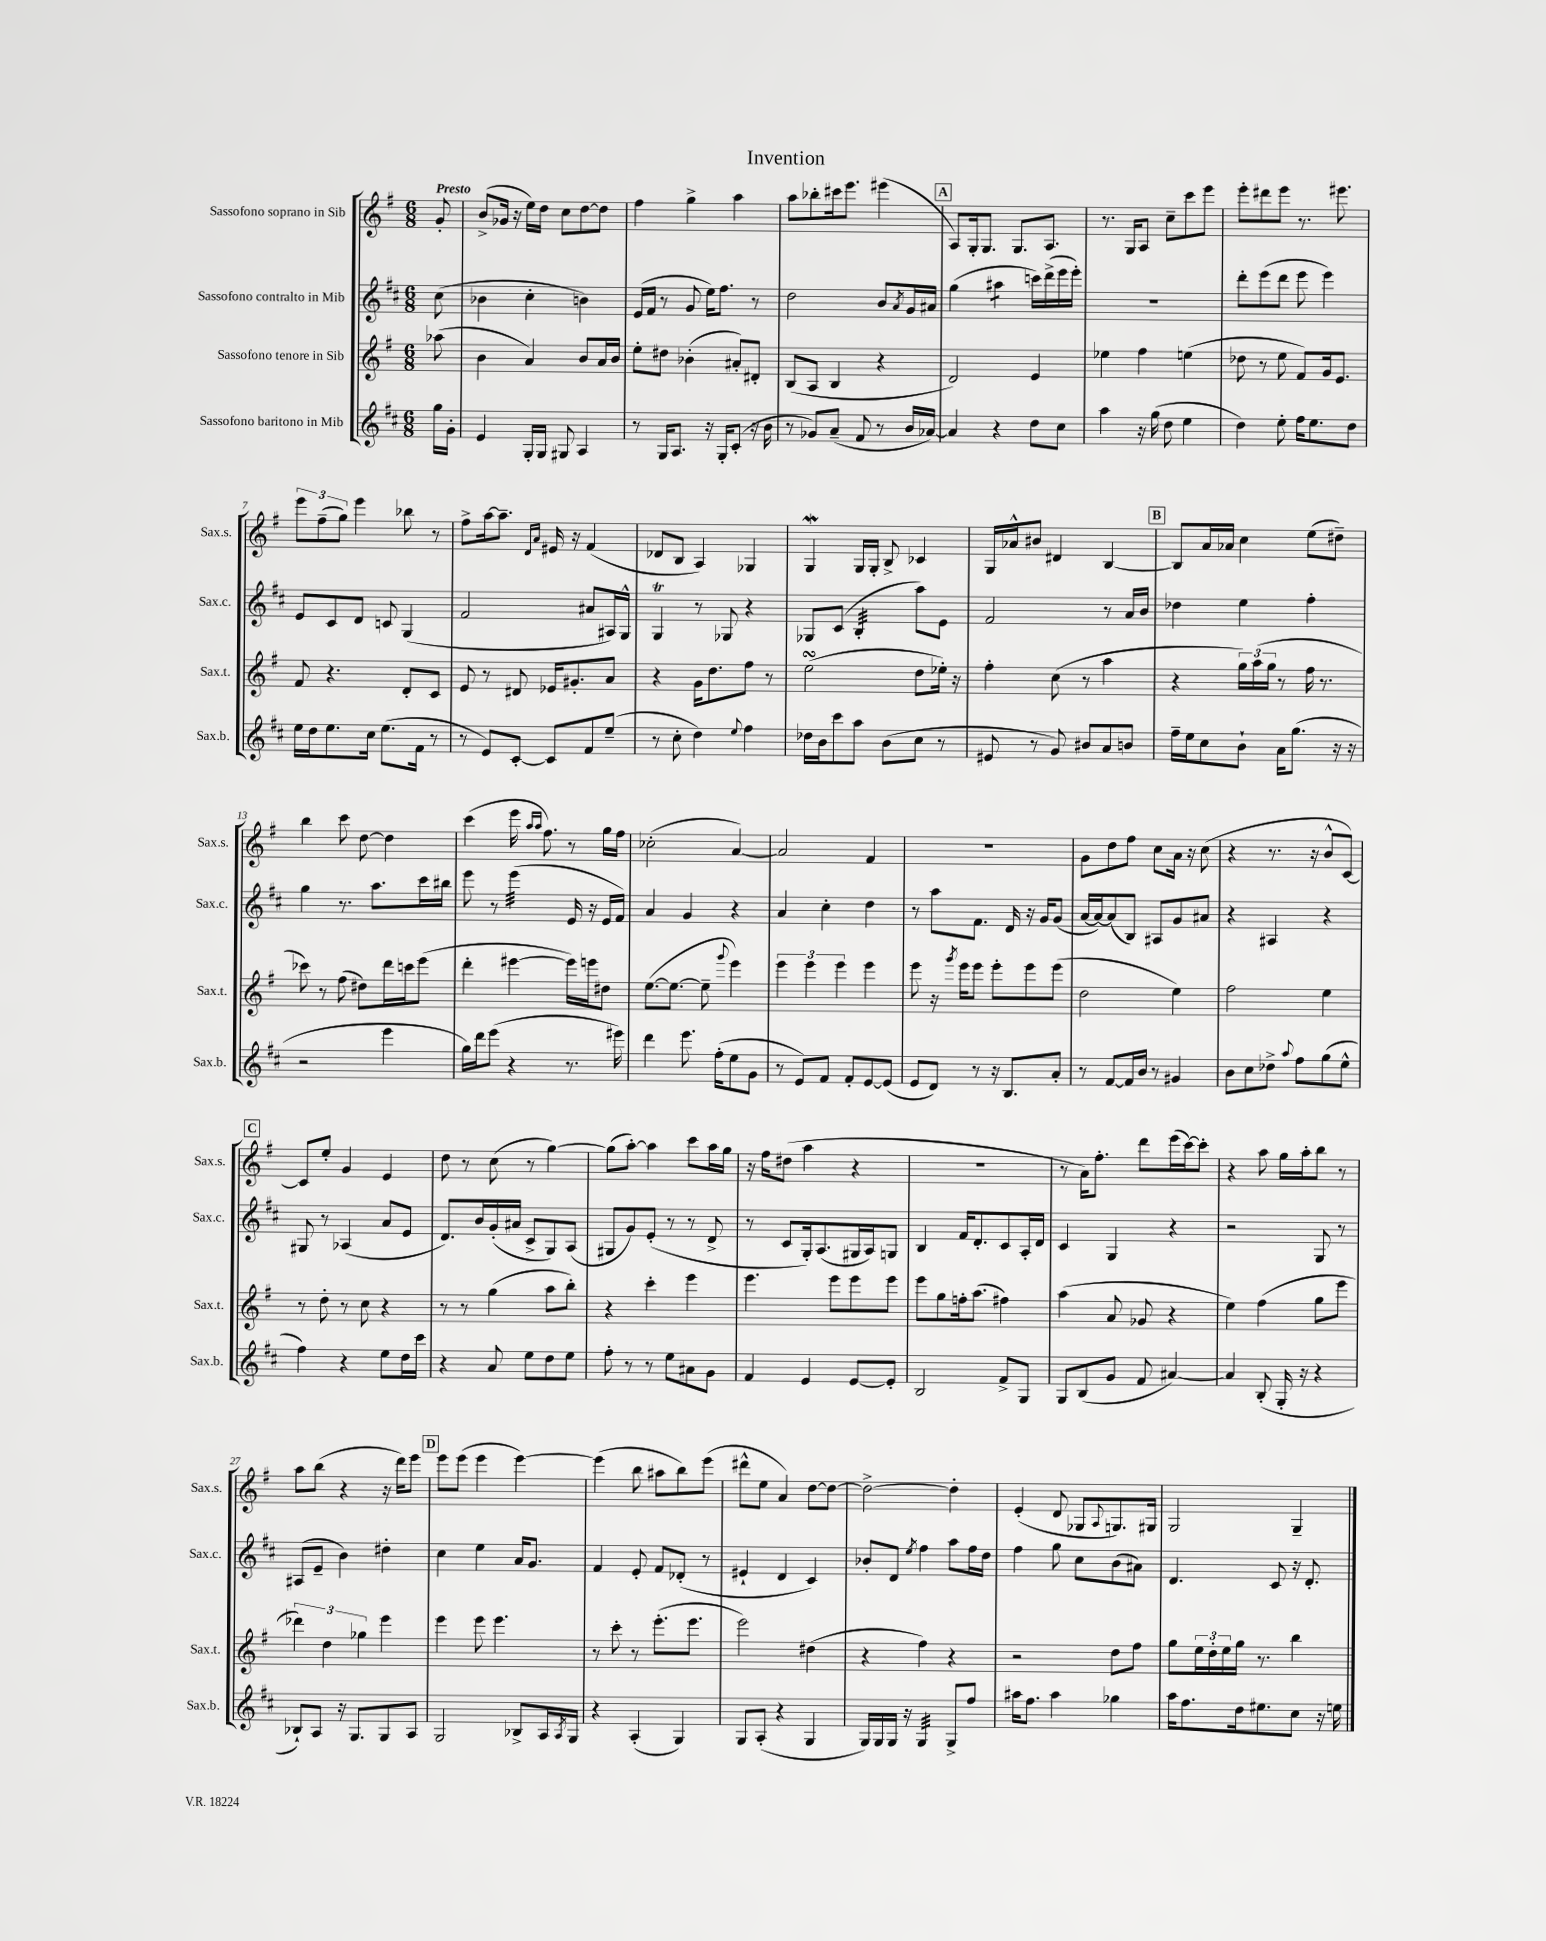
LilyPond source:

\header { title = "Invention" }
<<
\new StaffGroup <<
\new Staff = "s0" \with { instrumentName = "Sassofono soprano in Sib" shortInstrumentName = "Sax.s." } {
    \clef treble \key g \major \numericTimeSignature \time 6/8 \partial 8 \tempo "Presto"
    g'8-. |
    b'8->( ges'16 r16 e''16) d''16 c''8 d''8~ d''8 |
    fis''4 g''4-> a''4 |
    a''8 bes''8-. cis'''16 e'''8. eis'''4( |
    \mark \markup { \box "A" } a8) g16-. g8. g8. a8. |
    r8. g16 a8 c''8-- c'''8 e'''8 |
    e'''8-. dis'''8 e'''8 r8. eis'''8. |
    \tuplet 3/2 { e'''8 fis''8--( g''8) } e'''4 bes''8 r8 |
    fis''8-> a''16~ a''8.-- \grace { d'16 a'16 } eis'16 r16 fis'4( |
    des'8 b8 a4) ges4 |
    g4\mordent g16 g16-. b8-> ces'4 |
    g16 aes'16-^ bis'8 dis'4 b4~ |
    \mark \markup { \box "B" } b8 a'16 aes'16 c''4 e''8( dis''8--) |
    b''4 c'''8 d''8~ d''4 |
    c'''4( e'''16 \grace { a''16 a''16 } fis''8.) r8 g''16 fis''16 |
    ces''2-.( a'4~) |
    a'2 fis'4 |
    R2. |
    g'8 d''8 fis''8 c''8 a'16 r16 c''8( |
    r4 r8. r16 b'8-^ c'8~) |
    \mark \markup { \box "C" } c'8 e''8-. g'4 e'4 |
    d''8 r8 c''8( r8 g''4~) |
    g''8( a''8~-.) a''4 c'''8 a''16 g''16 |
    r16 fis''16 dis''8( a''4 r4 |
    R2. |
    r8 a'16) fis''8.-. d'''8 e'''16( c'''16~) c'''8-. |
    r4 a''8 g''16 a''16-. b''8 r8 |
    a''8 b''8( r4 r16 d'''16) e'''8 |
    \mark \markup { \box "D" } e'''8 e'''8( e'''4 e'''4~) |
    e'''4( b''8 ais''8 b''8) e'''8( |
    dis'''8-^ e''8 a'4) d''8~ d''8~ |
    d''2~-> d''4-. |
    e'4-.( d'8 ges8 \appoggiatura { a8 } g8.) gis16 |
    g2 g4-- \bar "|." |
}
\new Staff = "s1" \with { instrumentName = "Sassofono contralto in Mib" shortInstrumentName = "Sax.c." } {
    \clef treble \key d \major \numericTimeSignature \time 6/8 \partial 8
    cis''8( |
    bes'4 cis''4-. b'4) |
    e'16( fis'16 r8 g'8 e''16) fis''8. r8 |
    d''2 b'8 \acciaccatura { a'8 } g'16 ais'16 |
    \mark \markup { \box "A" } g''4( ais''4:8 c'''16) d'''16->( e'''16 e'''16-.) |
    r2. |
    d'''8-. e'''8( d'''8 e'''8 e'''4) |
    e'8 cis'8 d'8 c'8 g4( |
    fis'2 ais'8 ais16) g16-^ |
    g4\trill r8 ges8 r4 |
    ges8 cis'8( b4:32-. a''8) e'8 |
    fis'2 r8 a'16 b'16 |
    \mark \markup { \box "B" } des''4 e''4 fis''4-. |
    g''4 r8. a''8. cis'''16 bis''16 |
    e'''8 r8 e'''4:32( e'16 r16 e'16 fis'16) |
    a'4 g'4 r4 |
    a'4 cis''4-. d''4 |
    r8 a''8 fis'8. d'16 r16 g'16 g'8( |
    a'16~ a'16~) a'8( b8) ais8 g'8 ais'8 |
    r4 ais4 r4 |
    \mark \markup { \box "C" } gis8 r8 aes4( a'8 e'8 |
    d'8.) b'16 g'16-.( ais'16 cis'8-> g8) a8( |
    gis8 g'8) e'8-.( r8 r8 d'8-> |
    r8 cis'8 g16-.) a8.( gis16 a16) g8 |
    b4 fis'16 d'8.-. cis'8 a16-. d'16 |
    cis'4 g4 r4 |
    r2 g8 r8 |
    ais8( e'8-- b'4) dis''4-. |
    \mark \markup { \box "D" } cis''4 e''4 a'16 g'8. |
    fis'4 e'8-. fis'8 des'8-.( r8 |
    eis'4-! d'4 cis'4) |
    bes'8-. d'8 \acciaccatura { e''8 } fis''4 a''8 fis''16 d''16 |
    fis''4 g''8 cis''8 b'8( ais'8) |
    d'4. cis'8 r16 d'8.-. \bar "|." |
}
\new Staff = "s2" \with { instrumentName = "Sassofono tenore in Sib" shortInstrumentName = "Sax.t." } {
    \clef treble \key g \major \numericTimeSignature \time 6/8 \partial 8
    aes''8( |
    b'4 a'4) b'8 a'16 b'16 |
    e''8-. dis''8 bes'4-.( ais'8-.) dis'8-. |
    b8( a8 b4 r4 |
    \mark \markup { \box "A" } d'2) e'4 |
    ees''4 fis''4 e''4( |
    des''8 r8 e''8 fis'8) g'16 e'8. |
    fis'8 r4. d'8-. c'8 |
    e'8 r8 dis'8 ees'16 gis'8.-. a'8 |
    r4 g'16 d''8. fis''8 r8 |
    e''2\turn( d''8 ees''16-.) r16 |
    fis''4-. c''8( r8 a''4 |
    \mark \markup { \box "B" } r4 \tuplet 3/2 { g''16) a''16( g''16 } r8 fis''16 r8. |
    ces'''8) r8 fis''8( dis''8) d'''16 c'''16 e'''8( |
    d'''4-. eis'''4~ eis'''16) e'''16 dis''8 |
    e''8.~( e''8.~ e''8-- \appoggiatura { g'''8 } e'''4) |
    \tuplet 3/2 { e'''4 e'''4 e'''4 } e'''4 |
    e'''8 r16 \acciaccatura { g'''8 } e'''16 e'''8 e'''8-. e'''8 e'''8( |
    d''2 e''4) |
    fis''2 e''4 |
    \mark \markup { \box "C" } r8 d''8-. r8 c''8 r4 |
    r8 r8 g''4( a''8 b''8-.) |
    r4 c'''4-. e'''4 |
    e'''4. e'''8 e'''8 e'''8 |
    e'''8 g''8 f''16-. a''8.( fis''4) |
    a''4( a'8 ges'8 r4 |
    e''4) fis''4( g''8 e'''8 |
    \tuplet 3/2 { des'''4) d''4 ges''4 } e'''4 |
    \mark \markup { \box "D" } e'''4 e'''8 e'''4. |
    r8 c'''8-. r8 e'''8.-.( e'''8. |
    e'''2) dis''4( |
    r4 fis''4) r4 |
    r2 d''8 fis''8 |
    g''8 \tuplet 3/2 { e''16 d''16-. e''16 } g''16 r8. b''4 \bar "|." |
}
\new Staff = "s3" \with { instrumentName = "Sassofono baritono in Mib" shortInstrumentName = "Sax.b." } {
    \clef treble \key d \major \numericTimeSignature \time 6/8 \partial 8
    g''16 g'16-. |
    e'4 g16-. g16 gis8 a4 |
    r8 g16 a8. r16 g16-. cis'8-.( r16 b'16 |
    r8 ges'8) a'8--( fis'8 r8 b'16 aes'16~) |
    \mark \markup { \box "A" } aes'4 r4 d''8 cis''8 |
    a''4 r16 g''16( d''8 e''4 |
    d''4) e''8-. fis''16 e''8. d''8 |
    e''16 d''16 e''8. cis''16 e''8.( fis'16 r8 |
    r8 e'8) cis'8~-. cis'8 fis'8 e''8--( |
    r8 cis''8-. d''4) \appoggiatura { e''8 } fis''4 |
    des''16 b'16 cis'''8 a''8 b'8( cis''8 r8 |
    eis'8 r8 g'8) bis'8 a'8 b'8 |
    \mark \markup { \box "B" } fis''16-- e''16 cis''8 b'8-! a'16 g''8.( r16 r16 |
    r2 e'''4 |
    g''16) d'''16 e'''8( r4 r8. eis'''16) |
    d'''4 e'''8. fis''16-.( e''8 g'8 |
    r8 e'8) fis'8 fis'8-. e'8~ e'8( |
    e'8 d'8) r8 r16 b8. a'8-. |
    r8 fis'8~ fis'16 b'16 r8 gis'4 |
    b'8 cis''8 des''8-> \appoggiatura { a''8 } fis''8 g''8( e''8-^ |
    \mark \markup { \box "C" } fis''4) r4 e''8 d''16 cis'''16 |
    r4 a'8 e''8 d''8 e''8 |
    fis''8-. r8 r8 e''8 ais'8 g'8 |
    fis'4 e'4 e'8~ e'8-. |
    b2 fis'8-> g8 |
    g8 b8( g'8 fis'8 ais'4~) |
    ais'4 b8-.( g16-. r16 r4 |
    bes8-!) a8 r16 g8. g8 a8 |
    \mark \markup { \box "D" } g2 bes8-> a16 \acciaccatura { a8 } g16 |
    r4 a4-.( g4) |
    g8 a8-.( r4 g4 |
    g16) g16 g16 r16 g4:32 g8-> fis''8 |
    ais''16 fis''8. ais''4 ges''4 |
    a''16 fis''8. d''16 eis''8. cis''8 r16 e''16 \bar "|." |
}
>>
>>
